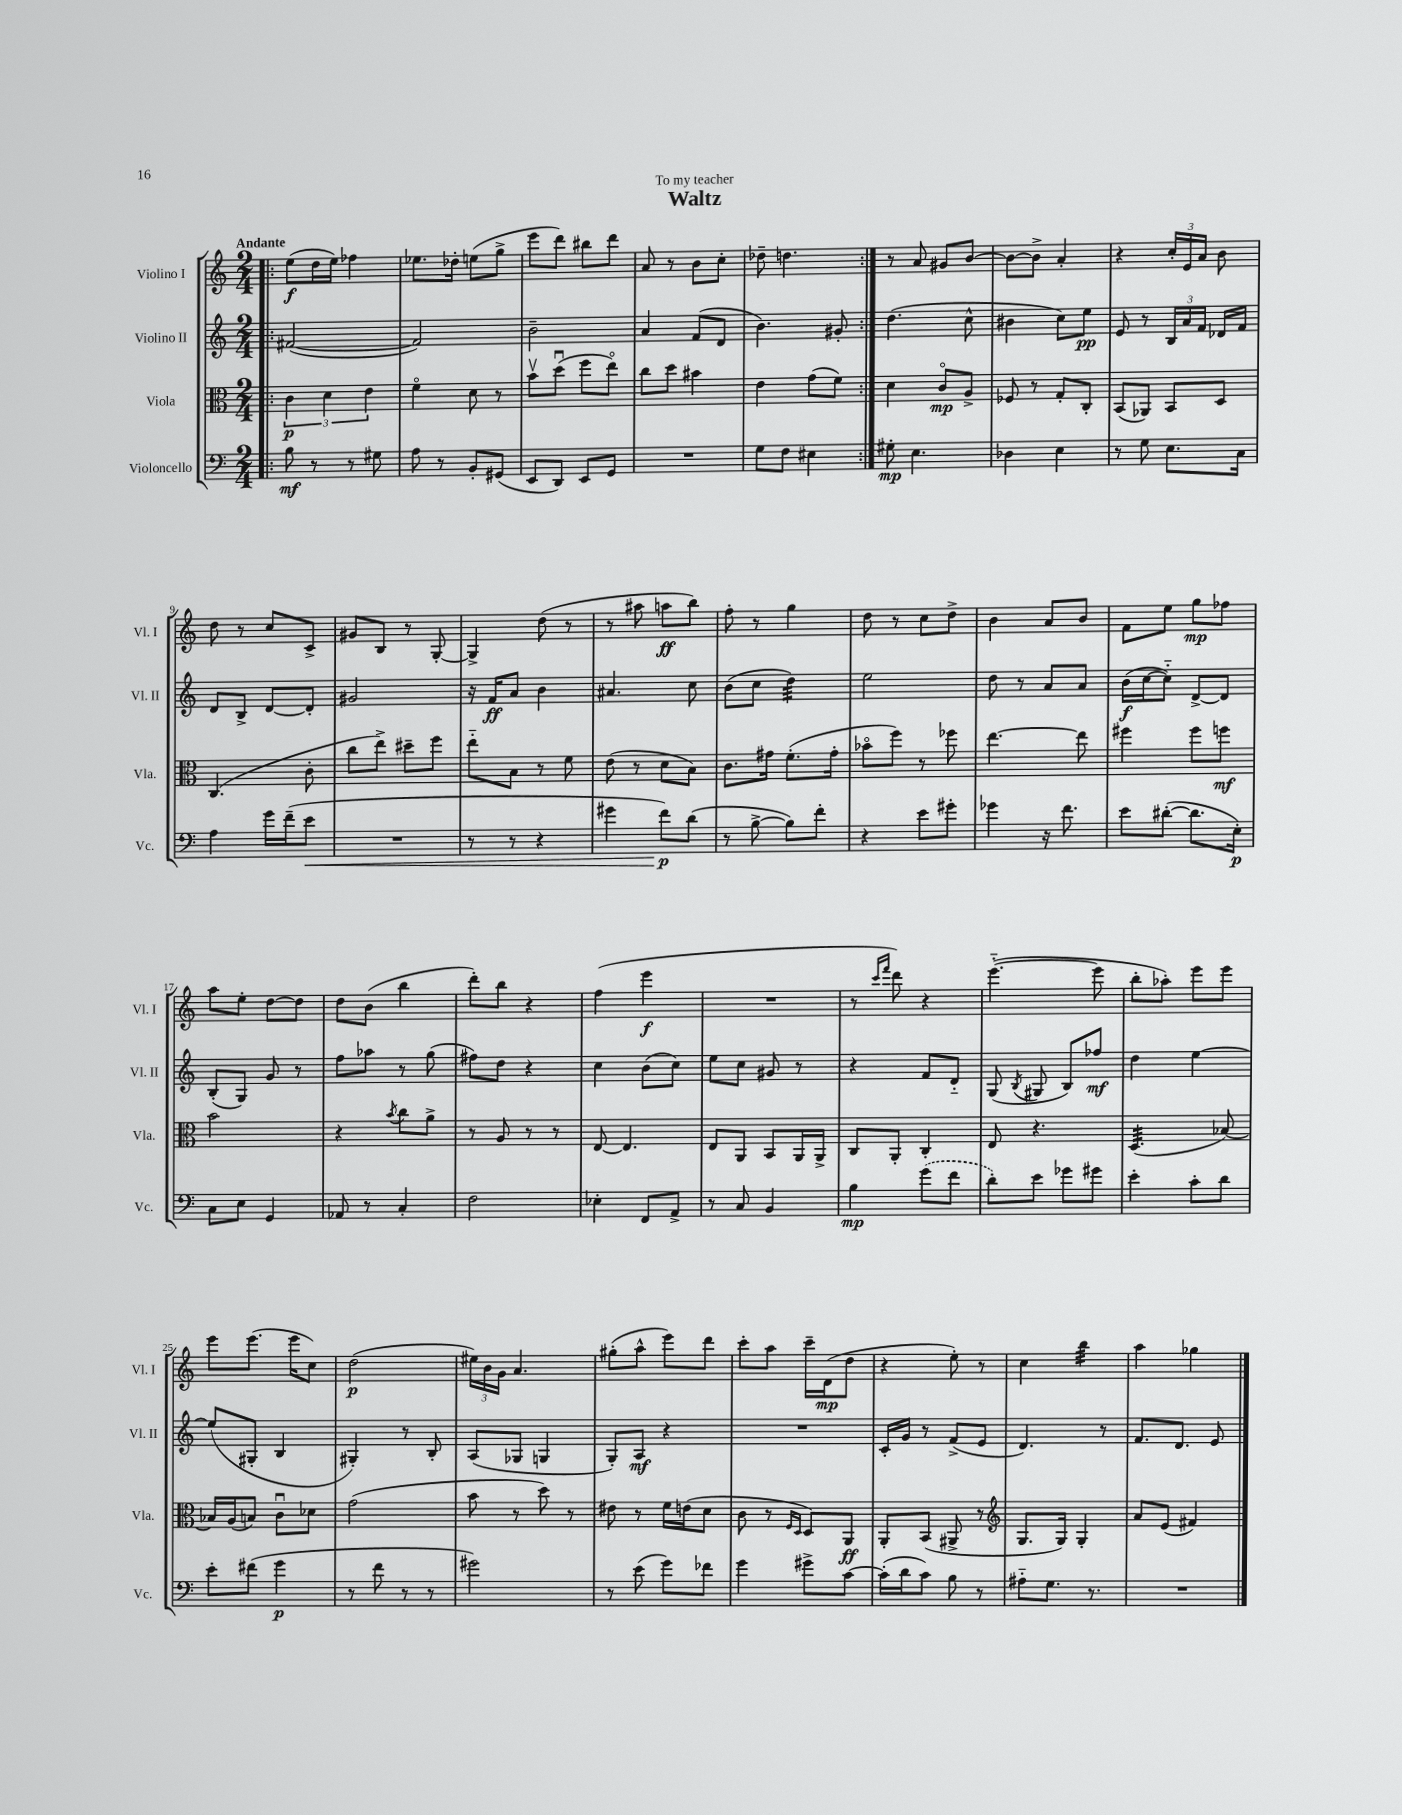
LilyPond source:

\header { title = "Waltz" dedication = "To my teacher" }
<<
\new StaffGroup <<
\new Staff = "s0" \with { instrumentName = "Violino I" shortInstrumentName = "Vl. I" } {
    \clef treble \key c \major \numericTimeSignature \time 2/4 \tempo "Andante"
    \autoBeamOff \repeat volta 2 { \bar ".|:" e''8[\f( d''16 e''16]) fes''4 |
    ees''8.[ des''16]-. e''8[( g''8]-> |
    e'''8[ d'''8]) bis''8[ d'''8] |
    a'8 r8 b'8[ c''8]-. |
    des''8-- d''4. | }
    r8 a'8 gis'8[ b'8]~ |
    b'8[~ b'8]-> a'4-. |
    r4 \tuplet 3/2 { c''16[-. e'16 a'16] } b'8 |
    d''8 r8 c''8[ c'8]-> |
    gis'8[ b8] r8 g8~-. |
    g4-> d''8( r8 |
    r8 ais''8 a''8[\ff b''8]) |
    f''8-. r8 g''4 |
    d''8 r8 c''8[ d''8]-> |
    b'4 a'8[ b'8] |
    f'8[ e''8] g''8[\mp fes''8] |
    a''8[ e''8]-. d''8[~ d''8] |
    d''8[ b'8]( b''4 |
    d'''8[-.) b''8] r4 |
    f''4( e'''4\f |
    R2 |
    r8 \grace { c'''16[ f'''16] } d'''8) r4 |
    e'''4.~-_( e'''8 |
    b''8[-. aes''8]-.) e'''8[ e'''8] |
    e'''8[ e'''8.]( e'''16[ c''8]) |
    d''2\p( |
    \tuplet 3/2 { eis''16[) b'16 g'16] } a'4. |
    gis''8[-.( a''8]-^ e'''8[) d'''8] |
    c'''8[-. a''8] c'''16[-- d'16\mp( d''8] |
    r4 e''8-.) r8 |
    c''4 b''4:32 |
    a''4 ges''4 \bar "|." |
}
\new Staff = "s1" \with { instrumentName = "Violino II" shortInstrumentName = "Vl. II" } {
    \clef treble \key c \major \numericTimeSignature \time 2/4
    \autoBeamOff \repeat volta 2 { \bar ".|:" fis'2~( |
    fis'2) |
    b'2-- |
    a'4 f'8[( d'8] |
    b'4.) gis'8-. | }
    d''4.( c''8-^ |
    bis'4 c''8[) e''8]\pp |
    e'8 r8 \tuplet 3/2 { b16[ a'16 f'16] } des'16[ f'16] |
    d'8[ b8]-> d'8[~ d'8]-. |
    gis'2 |
    r16 f'16[\ff a'8] b'4 |
    ais'4. c''8 |
    b'8[( c''8] d''4:32) |
    e''2 |
    d''8 r8 a'8[ a'8] |
    b'16[\f( c''16~ c''8]-_) d'8[~-> d'8] |
    b8[-.( g8]) g'8 r8 |
    f''8[ aes''8] r8 g''8( |
    fis''8[) d''8] r4 |
    c''4 b'8[( c''8]) |
    e''8[ c''8] gis'8 r8 |
    r4 f'8[ d'8]-_ |
    g8( \acciaccatura { b8 } gis8 b8[) fes''8]\mf |
    d''4 e''4~ |
    e''8[( gis8]-. b4 |
    gis4-.) r8 b8-. |
    a8[( ges8] g4 |
    g8[-.) a8]\mf r4 |
    R2 |
    c'16[-. g'16] r8 f'8[->( e'8] |
    d'4.) r8 |
    f'8.[ d'8.] e'8 \bar "|." |
}
\new Staff = "s2" \with { instrumentName = "Viola" shortInstrumentName = "Vla." } {
    \clef alto \key c \major \numericTimeSignature \time 2/4
    \autoBeamOff \repeat volta 2 { \bar ".|:" \tuplet 3/2 { c'4\p d'4 e'4 } |
    f'4\flageolet d'8 r8 |
    b'8[\upbow d''8]\downbow( f''8[ e''8]\flageolet) |
    c''8[ d''8] bis'4 |
    e'4 g'8[( f'8]) | }
    d'4 c'8[\flageolet\mp a8]-> |
    fes8 r8 g8[-. c8]-. |
    b,8[( aes,8]) b,8[ d8] |
    c4.( c'8-. |
    c''8[ e''8]->) dis''8[-- f''8] |
    e''8[-_ b8] r8 f'8 |
    e'8( r8 d'8[ b8]) |
    c'8.[ gis'16] f'8.[-.( gis'16]-. |
    bes'8[\flageolet f''8]) r8 fes''8 |
    e''4.~ e''8 |
    fis''4 fis''8[ f''8]\mf |
    b'2 |
    r4 \acciaccatura { b'8 } c''8[ a'8]-> |
    r8 a8 r8 r8 |
    e8~ e4. |
    e8[ a,8] b,8[ a,16 a,16]-> |
    c8[ a,8]-. c4-. |
    e8 r4. |
    d4.:32( bes8~) |
    bes16[ a16( b8]) c'8[\downbow des'8] |
    g'2( |
    b'8 r8 d''8) r8 |
    eis'8 r8 f'16[ e'16( d'8] |
    c'8 r8 \grace { f16[ d16] } d8[) a,8]\ff |
    a,8[-. b,8]( ais,8-> r8 |
    \clef treble g8.[ g16]) g4-. |
    a'8[ e'8]( fis'4) \bar "|." |
}
\new Staff = "s3" \with { instrumentName = "Violoncello" shortInstrumentName = "Vc." } {
    \clef bass \key c \major \numericTimeSignature \time 2/4
    \autoBeamOff \repeat volta 2 { \bar ".|:" b8\mf r8 r8 gis8 |
    a8 r8 b,8[-. gis,8]( |
    e,8[ d,8]) e,8[ g,8] |
    R2 |
    g8[ f8] eis4 | }
    gis8-.\mp e4. |
    des4 e4 |
    r8 g8 e8.[ c16] |
    a4 g'16[ f'16--( e'8]\< |
    R2 |
    r8 r8 r4 |
    gis'4 f'8[\p\!) d'8]( |
    r8 b8~-> b8[) f'8]-. |
    r4 e'8[ gis'8]-. |
    ges'4 r16 f'8. |
    e'8[ dis'8]~-.( dis'8.[ e16]-.\p) |
    c8[ e8] g,4 |
    aes,8 r8 c4-. |
    f2 |
    ees4-. f,8[ a,8]-> |
    r8 c8 b,4 |
    b4\mp \once \slurDashed g'8[( f'8] |
    d'8[-.) e'8] ges'8[ gis'8] |
    e'4-. c'8[-. d'8] |
    e'8[-. fis'8]( g'4\p |
    r8 f'8 r8 r8 |
    gis'2) |
    r8 e'8( g'8[) fes'8] |
    g'4 gis'8[-> c'8]~ |
    c'16[-.( d'16 c'8]) b8 r8 |
    ais8[-_ g8.] r8. |
    R2 \bar "|." |
}
>>
>>
